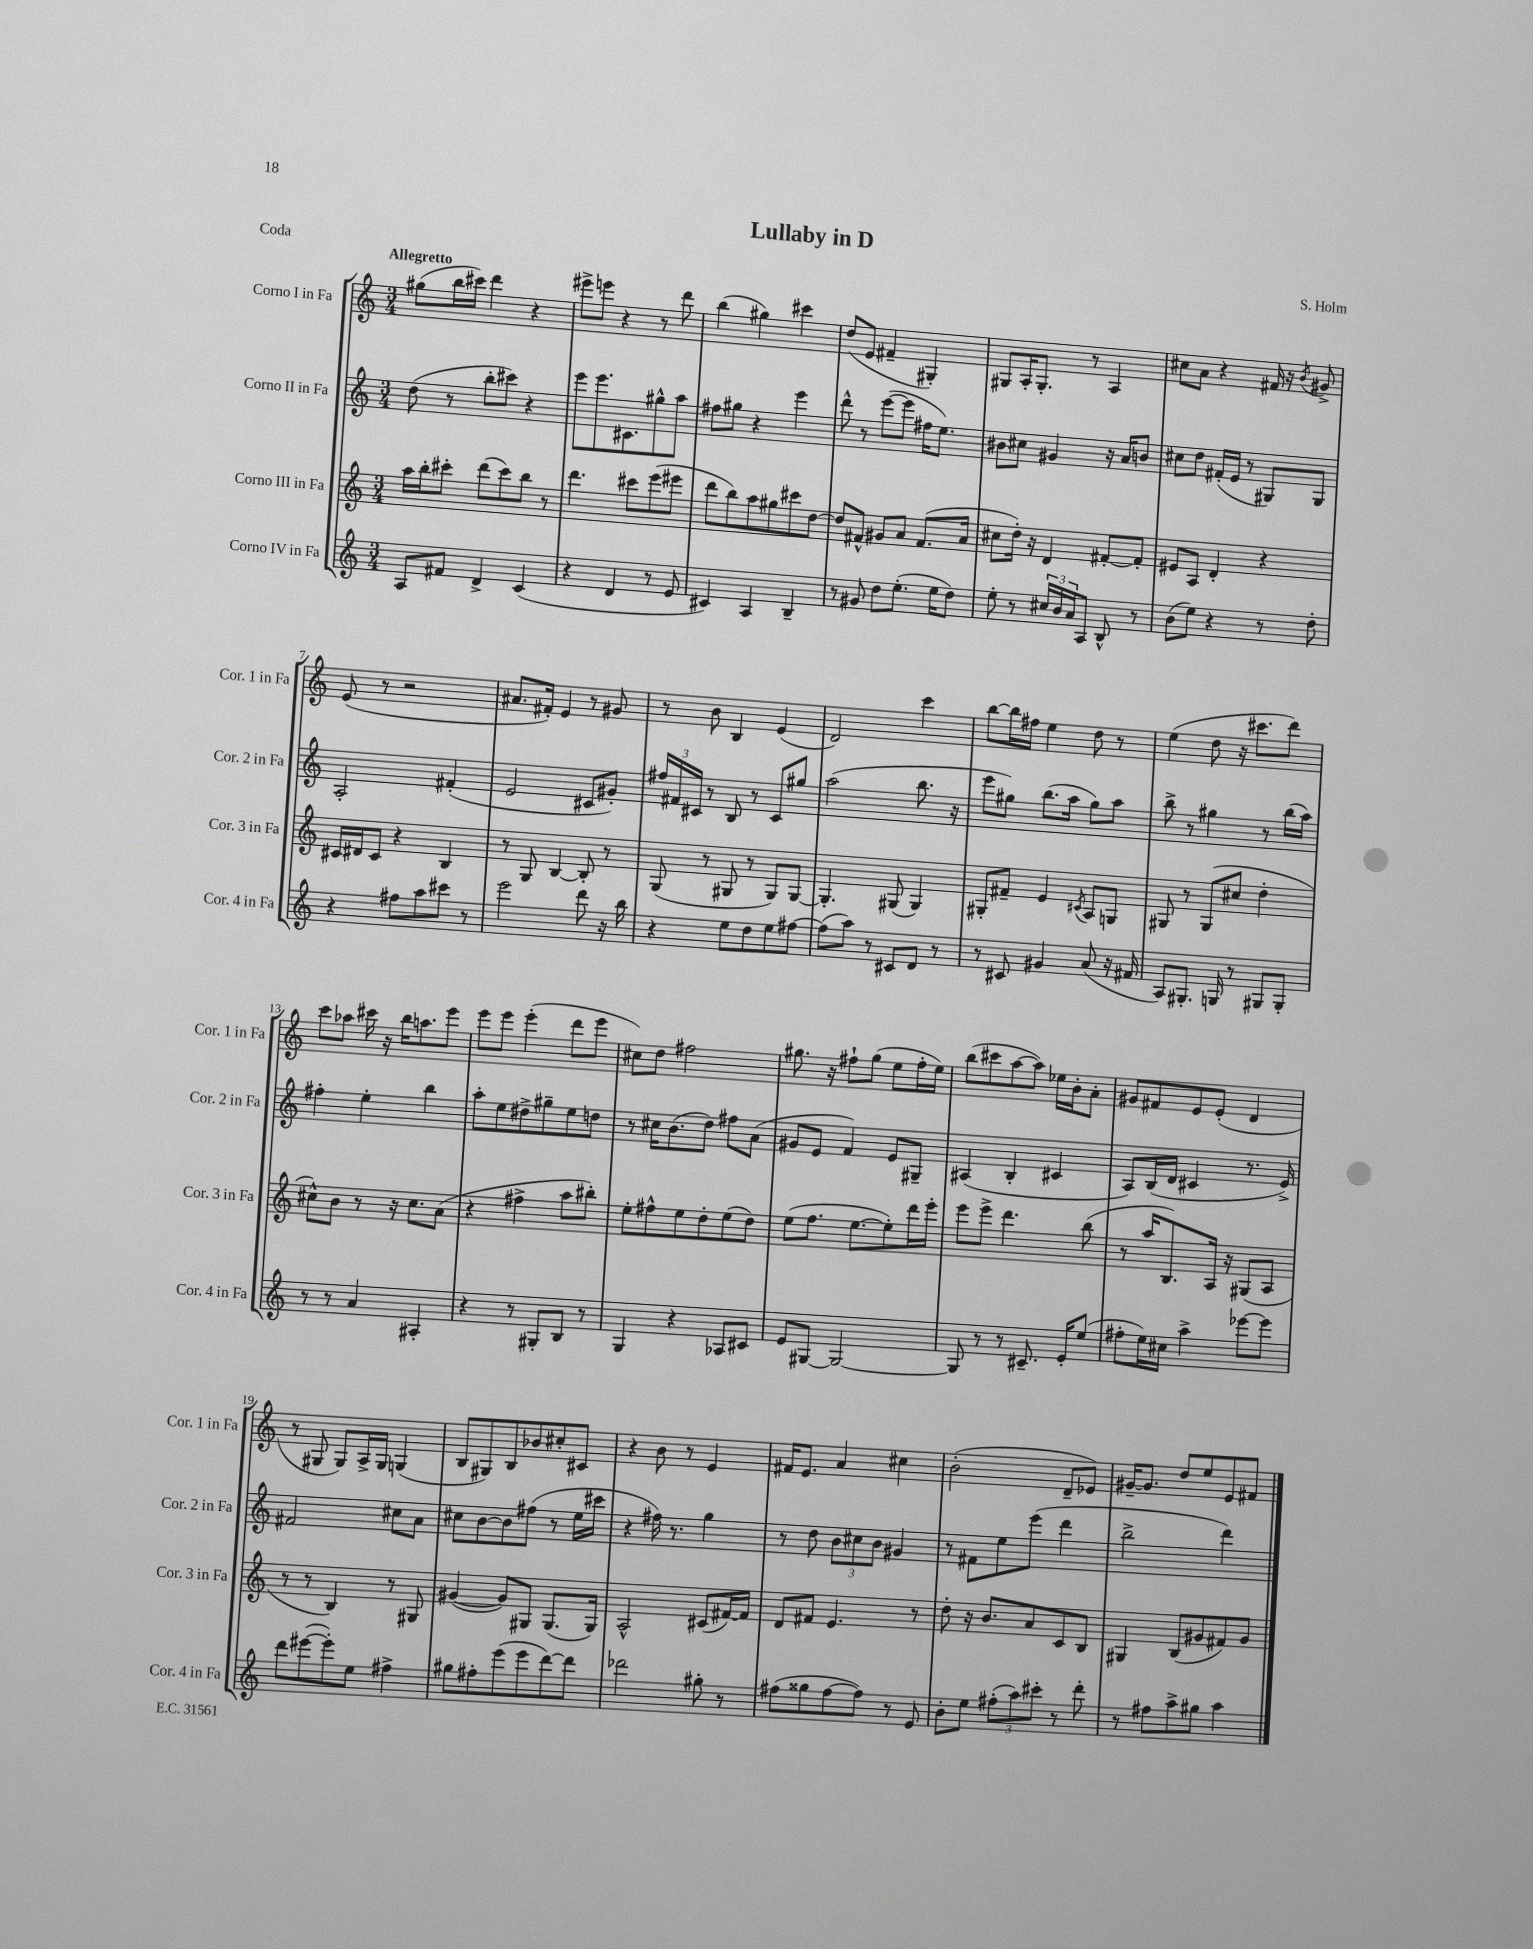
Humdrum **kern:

**kern	**kern	**kern	**kern
*staff4	*staff3	*staff2	*staff1
*clefG2	*clefG2	*clefG2	*clefG2
*k[]	*k[]	*k[]	*k[]
*M3/4	*M3/4	*M3/4	*M3/4
8A	16aa	(8dd	(8gg#
.	16bb'	.	.
8f#	8ccc#'	8r	16bb
.	.	.	16ccc#)
4d^	(8ddd	8bb'	4ddd
.	8ccc#)	8ccc#)	.
(4c	8bb	4r	4r
.	8r	.	.
=	=	=	=
4r	4.ddd	8eee	8eee#^
.	.	8.eee	8eee
4d	.	.	4r
.	.	8.c#	.
.	8ccc#	.	.
8r	(8eee	8gg#^^	8r
8e	8eee#	8aa	8ddd
=	=	=	=
4c#)	8ddd	8ff#	(4bb
.	8bb)	8gg#	.
4A	8aa	4r	4gg#)
.	8gg#	.	.
4B~	8ccc#	4eee	4ccc#
.	[8dd	.	.
=	=	=	=
8r	8dd]	8ddd^^	(8dd
8g#	8f#^^	8r	8e
8dd	8g#	([8eee	4f#~
(8.ee'	8a	8eee]	.
.	(8.f#	16ff#	4G#')
16ee	.	8.ee)	.
8dd)	.	.	.
.	16a	.	.
=	=	=	=
8ee'	8cc#	8b#	8G#
8r	16dd')	8cc#	16A'
.	16r	.	8.G#'
24cc#	4d	4g#	.
24b	.	.	.
24a	.	.	.
8A	.	.	8r
8B^^	[8f#'	16r	4A
.	.	16a	.
8r	8f#']	8b	.
=	=	=	=
(8b	8e#	8cc#	8cc#
8ee)	8A	8dd	8a
4r	4d'	(16f#'	4r
.	.	16e	.
.	.	8r	.
8r	4r	8G#)	16f#
.	.	.	16r
.	.	.	8qb
8dd'	.	8G#	8g#^
=	=	=	=
4r	16c#	2A'	(8e
.	16d#	.	.
.	8c#	.	8r
8ff#	4r	.	2r
8aa	.	.	.
8ccc#	4B	(4f#'	.
8r	.	.	.
=	=	=	=
2eee	8r	2e	8.a#
.	8G	.	.
.	.	.	16f#')
.	[4B	.	4e
8ddd	8B']	8c#	8r
16r	8r	8g#')	8g#
16bb	.	.	.
=	=	=	=
4r	(8G	24ff#	8r
.	.	24f#	.
.	.	24c#	.
.	8r	8r	8b
8ee	8G#	8B	4B
8dd	8r	8r	.
8ee	8G#)	8c#	(4e
[8ff#	[8G#	8gg#	.
=	=	=	=
(8ff#]	4.G#']	(2aa	2d)
8aa)	.	.	.
8r	.	.	.
8c#	(8G#	.	.
8d	4G#)	8.bb	4ccc
8r	.	.	.
.	.	16r	.
=	=	=	=
8r	8G#'	8eee	[8bb
8c#	8f#~	8gg#)	16bb]
.	.	.	16ff#
4g#	4e	(8.bb	4ee
.	.	16aa	.
.	8qc#	.	.
(8a	8A	8gg#)	8dd
16r	8G	8aa	8r
16f#	.	.	.
=	=	=	=
8A)	8G#	8bb^	(4ee
8.G#'	8r	8r	.
.	(8G#	4gg#	8dd
16G	.	.	.
8r	8cc#	.	16r
.	.	.	8.ccc#
8G#	4dd'	8r	.
8G#'	.	(16bb	8ddd)
.	.	16aa)	.
=	=	=	=
8r	8cc#^^)	4ff#'	8ccc
8r	8b	.	8aa-
4a	8r	4ee'	16ccc#
.	.	.	16r
.	16r	.	16bb
.	8.cc#	.	8.aa
4A#'	.	4bb	.
.	(8a	.	8eee
=	=	=	=
4r	4r	8aa'	8eee
.	.	8ee	8eee
8r	4ff#^	8dd#^	(4eee'
8G#'	.	8gg#~	.
8B	8aa	8ee	8ddd
8r	8bb#')	8dd	8eee
=	=	=	=
4G	8ee'	8r	8cc#)
.	8ff#^^	16cc#	8dd
.	.	(8.b	.
4r	8ee	.	2ff#
.	8dd'	8dd)	.
8A-	(8ee	8ff#	.
8c#	8dd)	(8a	.
=	=	=	=
8e	(8ee	8g#	8.gg#
[8G#	8.ff	8e	.
.	.	.	16r
2G#_	.	4f)	8ff#`
.	[8.ee	.	.
.	.	.	(8gg#
.	8ee'])	8e	8ee
.	16ddd	8G#~	16ff#'
.	16eee'	.	16ee)
=	=	=	=
8G#]	8eee	(4A#	(8bb
8r	8eee^	.	8ccc#
8r	4.ddd	4B'	[8aa
8.c#~	.	.	8aa])
.	.	4c#	16ee-
16e'	.	.	16b'
(8ee	(8bb	.	8a'
=	=	=	=
8ff#'	8r	8A)	8g#
16ee)	16aa	(16B	8f#
16cc#	8.B)	16d	.
4aa^	.	4c#	8e
.	16A	.	(8e'
.	16r	.	.
[8eee-	(8G#	8.r	4d
8eee-]	8A	.	.
.	.	16e^)	.
=	=	=	=
8ddd	8r	2f#	8r
([8eee#	8r	.	8G#
8eee#'])	4B)	.	8G#)
8ee	.	.	16A^
.	.	.	16G#
4ff#^	8r	8cc#	(4G
.	8G#	8a	.
=	=	=	=
8gg#	([4g#	8cc#	8B
8ff#'	.	[8b	8G#)
(8eee	8g#])	8b]	8B
8eee	8G#	(8ff#	8b-
[8ddd)	(8.G#	8r	8cc#'
8ddd]	.	16ee	8c#
.	16G#)	16ccc#	.
=	=	=	=
2ddd-	2A^^	4r	4r
.	.	16ff#)	8b
.	.	8.r	.
.	.	.	8r
8gg#'	(8c#	4gg	4e
8r	[16f#)	.	.
.	16f#]	.	.
=	=	=	=
(8ff#	8d	8r	16f#
.	.	.	8.e
8gg##	8f#	8dd	.
[8ff#	4.e	12b	4a
.	.	12cc#	.
8ff#])	.	.	.
.	.	12b	.
8r	.	4g#	4cc#
8e	8r	.	.
=	=	=	=
8b'	8dd'	8r	(2b'
8ee	16r	8f#	.
.	8.b	.	.
(12ff#'	.	8ee	.
12aa)	.	.	.
.	8a	(8eee	.
12ccc#'	.	.	.
8r	8c	4ddd	8d~
8ddd'	8B	.	8e-)
=	=	=	=
8r	4G#	2bb^	[16g#~
.	.	.	8.g#]
8ff#	.	.	.
8aa^	(8B	.	8dd
8gg#	8g#	.	8ee
4aa	8f#)	4ddd)	8e
.	8g#	.	8f#
==	==	==	==
*-	*-	*-	*-
